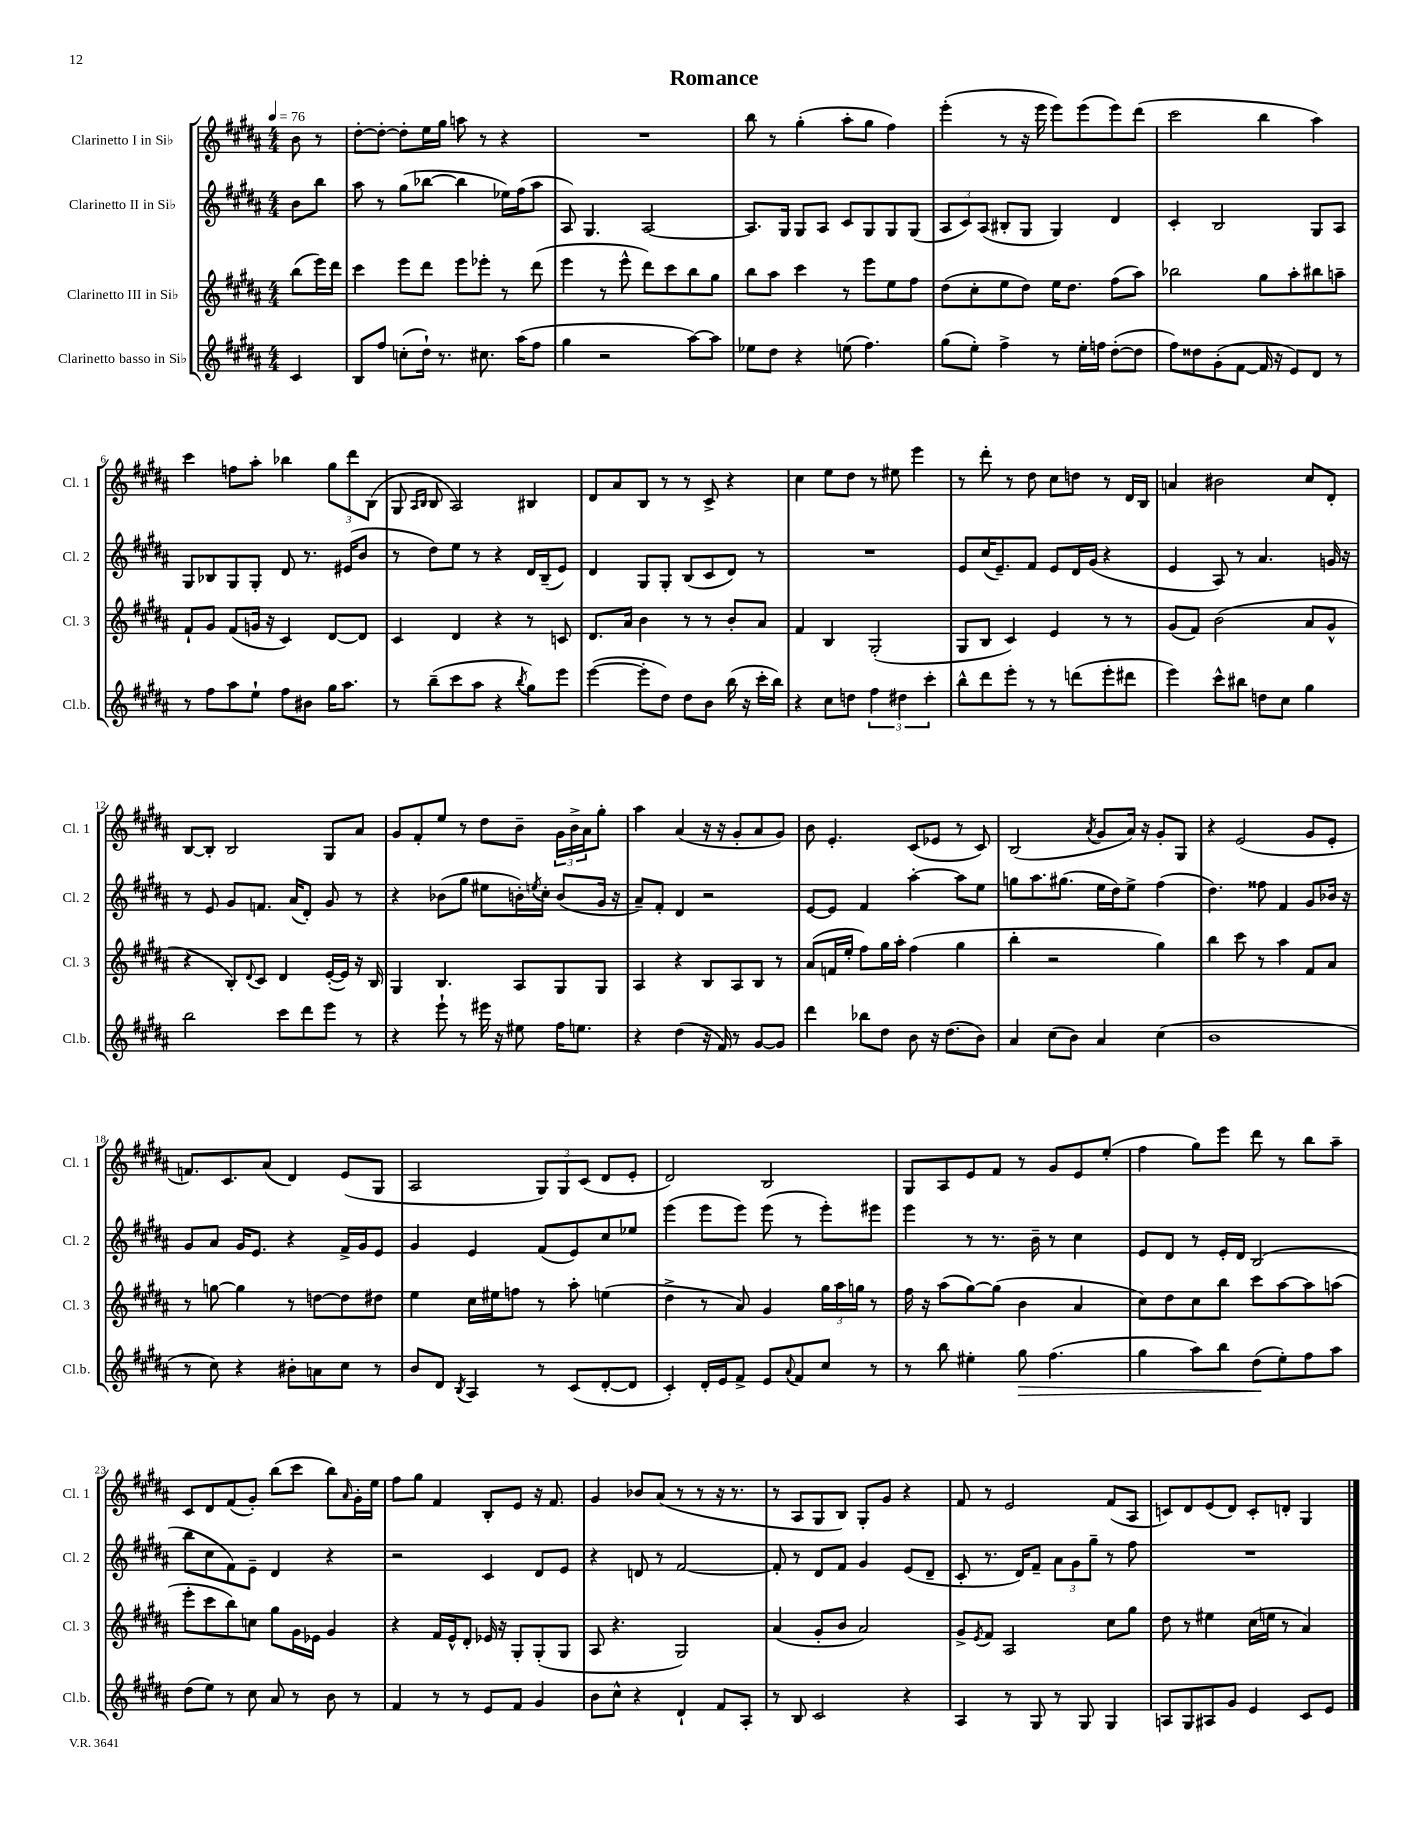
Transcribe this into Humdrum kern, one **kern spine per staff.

**kern	**kern	**kern	**kern
*staff4	*staff3	*staff2	*staff1
*clefG2	*clefG2	*clefG2	*clefG2
*k[f#c#g#d#a#]	*k[f#c#g#d#a#]	*k[f#c#g#d#a#]	*k[f#c#g#d#a#]
*M4/4	*M4/4	*M4/4	*M4/4
*MM76	*MM76	*MM76	*MM76
4c#	(8bb	8b	8b
.	16eee)	8bb	8r
.	16ddd#	.	.
=	=	=	=
8B	4ccc#	8aa#	[8dd#'
8ff#	.	8r	8dd#'_
(8cc'	8eee	(8gg#	8dd#']
16dd#`)	8ddd#	[8bb-	16ee
8.r	.	.	16gg#
.	8eee	4bb-]	8aa
8.cc#	8eee-'	.	8r
.	8r	16ee-)	4r
(16aa#	.	(16ff#	.
8ff#	(8ddd#	8aa#	.
=	=	=	=
4gg#	4eee	8A#)	1r
.	.	4.G#	.
2r	8r	.	.
.	8eee^^	.	.
.	8ddd#)	[2A#	.
.	8ccc#	.	.
[8aa#)	8bb	.	.
8aa#]	8gg#	.	.
=	=	=	=
8ee-	8bb	8.A#]	8bb
8dd#	8aa#	.	8r
.	.	16G#	.
4r	4ccc#	8G#	(4gg#'
.	.	8A#	.
(8ee	8r	8c#	8aa#'
4.ff#)	8eee	8G#	8gg#
.	8ee	8G#	4ff#)
.	8ff#	(8G#	.
=	=	=	=
(8gg#	(8dd#	12A#	(4eee'
.	.	12c#)	.
8ee')	8cc#'	.	.
.	.	(12A#	.
4ff#^	8ee	8B#'	8r
.	8dd#)	8G#	16r
.	.	.	16eee
8r	16ee	4G#)	8eee)
.	8.dd#	.	.
16ee'	.	.	(8eee
16ff	.	.	.
([8dd#'	(8ff#	4d#	8eee)
8dd#]	8aa#)	.	(8ddd#
=	=	=	=
8ff#)	2bb-	4c#'	2ccc#
8dd##	.	.	.
(8g#'	.	2B	.
[8f#	.	.	.
16f#]	8gg#	.	4bb
16r	.	.	.
8e)	8aa#'	.	.
8d#	8bb#	8G#	4aa#)
8r	8aa~	8A#	.
=	=	=	=
8r	8f#`	8G#	4ccc#
8ff#	8g#	8B-	.
8aa#	(8f#	8G#	8ff
8ee`	16g	8G#'	8aa#'
.	16r	.	.
8ff#	4c#)	8d#	4bb-
8b#	.	8.r	.
16gg#	[8d#	.	12gg#
8.aa#	.	(16e#	.
.	.	.	12ddd#
.	8d#]	8b	.
.	.	.	(12B
=	=	=	=
8r	4c#	8r	8G#
.	.	.	16qqA#
.	.	.	16qqB
(8bb~	.	8dd#)	8B
8ccc#	4d#	8ee	2A#)
8aa#	.	8r	.
4r	4r	4r	.
8qbb	.	.	.
8gg#)	8r	16d#	4B#
.	.	(16B~	.
8eee	8c	8e)	.
=	=	=	=
([4eee	8.d#	4d#	8d#
.	.	.	8a#
.	16a#	.	.
8eee']	4b	8G#	8B
8dd#)	.	8G#'	8r
8dd#	8r	(8B	8r
8b	8r	8c#	8c#^
(16bb	8b'	8d#)	4r
16r	.	.	.
16ccc#'	8a#	8r	.
16bb)	.	.	.
=	=	=	=
4r	4f#	1r	4cc#
8cc#	4B	.	8ee
8dd	.	.	8dd#
6ff#	(2G#'	.	8r
.	.	.	8ee#
6dd#	.	.	.
.	.	.	4eee
6ccc#'	.	.	.
=	=	=	=
8bb^^	8G#	8e	8r
8ddd#	8B	(16cc#	8ddd#'
.	.	8.e~)	.
8eee'	4c#)	.	8r
8r	.	8f#	8dd#
8r	4e	8e	8cc#
(8ddd	.	16d#	8dd
.	.	(16g#	.
8eee'	8r	4r	8r
8ddd#	8r	.	16d#
.	.	.	16B
=	=	=	=
4eee)	(8g#	4e	4a
.	8f#)	.	.
8ccc#^^	(2b	8A#)	2b#
8bb#	.	8r	.
8dd	.	4.a#	.
8cc#	.	.	.
4gg#	8a#	.	8cc#
.	8g#^^	16g	8d#'
.	.	16r	.
=	=	=	=
2bb	4r	8r	[8B
.	.	8e	8B']
.	8B')	8g#	2B
.	8qqd#	.	.
.	8c#	8.f	.
8ccc#	4d#	.	.
.	.	(16a#	.
8ddd#	.	8d#')	.
8eee	([16e'	8g#	8G#
.	16e])	.	.
8r	16r	8r	8a#
.	16B	.	.
=	=	=	=
4r	4G#	4r	8g#
.	.	.	8f#'
8eee`	4.B	(8b-	8ee
8r	.	8gg#	8r
16eee#	.	8ee#	8dd#
16r	.	.	.
8ee#	8A#	16b')	8b~
.	.	8qee	.
.	.	16cc#'	.
16ff#	8G#	(8b	24g#
.	.	.	24b^
8.ee	.	.	.
.	.	.	24a#
.	8G#	16g#	8gg#'
.	.	16r	.
=	=	=	=
4r	4A#	8a#~)	4aa#
.	.	8f#'	.
(4dd#	4r	4d#	(4a#
16r	8B	2r	16r
16f#)	.	.	16r
8r	8A#	.	8g#'
[8g#	8B	.	8a#
8g#]	8r	.	8g#)
=	=	=	=
4ddd#	(8a#	[8e	8b
.	16f	8e]	4.e'
.	16ee'	.	.
8bb-	8ff#)	4f#	.
8dd#	16gg#	.	.
.	16aa#'	.	.
8b	(4ff#	[4aa#'	(8c#
16r	.	.	8e-
(8.dd#	.	.	.
.	4gg#	8aa#]	8r
8b)	.	8ee	8c#)
=	=	=	=
4a#	4bb'	8gg	(2B
.	.	8.aa#	.
(8cc#	2r	.	.
.	.	(8.gg#	.
8b)	.	.	.
.	.	.	8qa#
4a#	.	16ee	8g#
.	.	16dd#)	.
.	.	8ee^	16a#)
.	.	.	16r
(4cc#	4gg#)	(4ff#	8g#'
.	.	.	8G#
=	=	=	=
1b	4bb	4.dd#)	4r
.	8ccc#	.	(2e
.	8r	8ff##	.
.	4aa#	4f#	.
.	8f#	8g#	8g#
.	8a#	16b-	8e'
.	.	16r	.
=	=	=	=
8r	8r	8g#	8.f)
8cc#)	[8gg	8a#	.
.	.	.	8.c#
4r	4gg]	16g#	.
.	.	8.e	.
.	.	.	(8a#
8b#'	8r	4r	4d#)
8a	[8dd	.	.
8cc#	8dd]	16f#^	(8e
.	.	16g#	.
8r	8dd#	8e	8G#
=	=	=	=
8b	4ee	4g#	2A#
8d#	.	.	.
8qB	.	.	.
4A#	16cc#	4e	.
.	16ee#	.	.
.	8ff	.	.
8r	8r	(8f#	12G#)
.	.	.	12G#
(8c#	8aa#'	8e)	.
.	.	.	(12c#
[8d#'	(4ee	8cc#	8d#
8d#]	.	8ee-	8e'
=	=	=	=
4c#')	4dd#^	(4eee	2d#)
16d#'	8r	8eee	.
16e	.	.	.
8f#^	8a#)	8eee)	.
8e	4g#	(8eee	2B
8qqa#	.	.	.
8f#	.	8r	.
8cc#	24gg#	8eee')	.
.	24aa#	.	.
.	24gg	.	.
8r	8r	8eee#	.
=	=	=	=
8r	16ff#	4eee	8G#
.	16r	.	.
8bb	(8aa#	.	8A#
4ee#'	[8gg#)	8r	8e
.	(8gg#]	8.r	8f#
8gg#	4b	.	8r
.	.	16b~	.
(4.ff#	.	8r	8g#
.	4a#	4cc#	8e
.	.	.	(8ee'
=	=	=	=
4gg#	8cc#)	8e	4ff#
.	8dd#	8d#	.
8aa#)	8cc#	8r	8gg#)
8bb	8bb	16e'	8eee
.	.	16d#	.
(8dd#	8ccc#	(2B	8ddd#
8ee')	[8aa#	.	8r
8ff#	8aa#]	.	8bb
8aa#	(8aa	.	8aa#~
=	=	=	=
(8dd#	8eee'	8bb	8c#
8ee)	8ccc#	8cc#	8d#
8r	8bb)	8f#)	(8f#
8cc#	8cc	8e~	8g#')
8a#	8gg#	4d#	(8bb
8r	16g#	.	8ccc#
.	16e-	.	.
8b	4g#	4r	8bb)
.	.	.	16qqa#
8r	.	.	16g#'
.	.	.	16ee
=	=	=	=
4f#	4r	2r	8ff#
.	.	.	8gg#
8r	16f#	.	4f#
.	16e^^	.	.
8r	8d#'	.	.
8e	16e-	4c#	8B'
.	16r	.	.
8f#	8G#'	.	8e
4g#	(8G#'	8d#	16r
.	.	.	8.f#
.	8G#	8e	.
=	=	=	=
8b	8A#	4r	4g#
8cc#^^	4.r	.	.
4r	.	8d	8b-
.	.	8r	(8a#
4d#`	2G#)	[2f#	8r
.	.	.	8r
8f#	.	.	16r
.	.	.	8.r
8A#'	.	.	.
=	=	=	=
8r	(4a#	8f#']	8r
8B	.	8r	8A#
2c#	8g#'	8d#	8G#
.	8b	8f#	8B)
.	2a#)	4g#	8G#'
.	.	.	8g#
4r	.	(8e	4r
.	.	8d#~	.
=	=	=	=
4A#	8g#^	8c#'	8f#
.	8qe	.	.
.	8f#	8.r	8r
8r	2A#	.	2e
.	.	16d#)	.
8G#	.	8f#~	.
8r	.	12a#	.
.	.	12g#	.
8G#	.	.	.
.	.	12gg#~	.
4G#	8cc#	8r	(8f#
.	8gg#	8ff#	8A#
=	=	=	=
8A	8dd#	1r	8c)
8G#	8r	.	8d#
8A#	4ee#	.	(8e
8g#	.	.	8d#)
4e	(16cc#	.	8c'
.	16ee	.	.
.	8r	.	8d'
8c#	4a#)	.	4G#
8e	.	.	.
==	==	==	==
*-	*-	*-	*-
